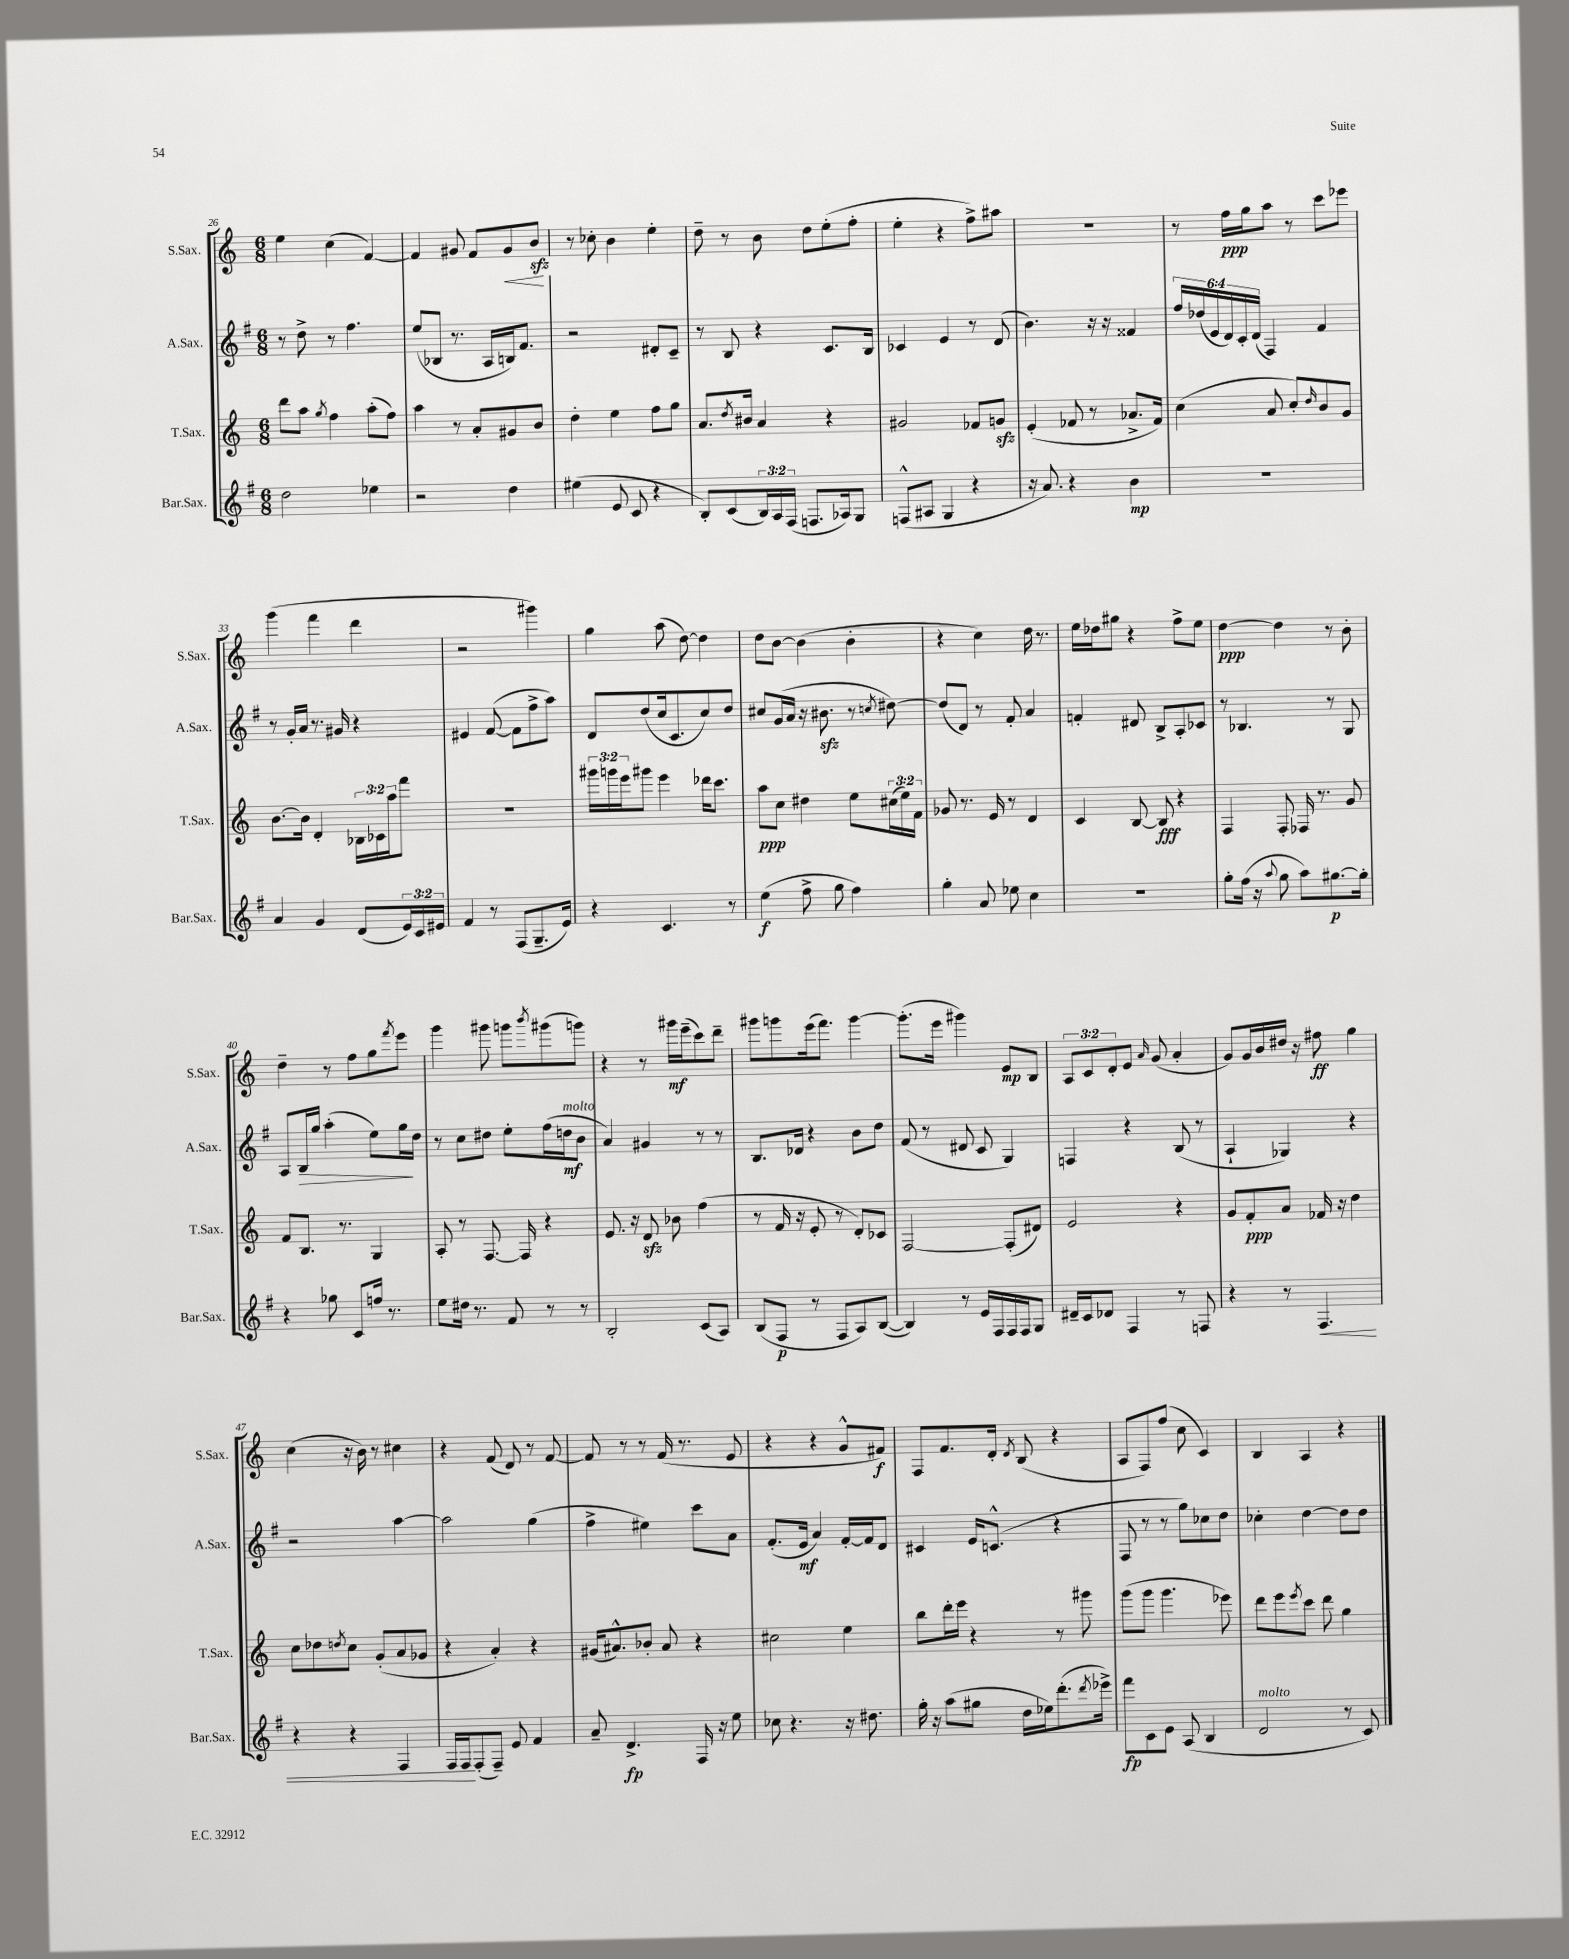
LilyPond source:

<<
\new StaffGroup <<
\new Staff = "s0" \with { instrumentName = "S.Sax." shortInstrumentName = "S.Sax." } {
    \clef treble \key c \major \numericTimeSignature \time 6/8 \override Staff.TupletNumber.text = #tuplet-number::calc-fraction-text
    e''4 c''4( f'4~) |
    f'4 gis'8 f'8 gis'8\< b'8\sfz\! |
    r8 ces''8-. b'4 e''4-. |
    d''8-- r8 b'8 d''8 e''8-.( f''8-. |
    e''4-. r4 f''8->) ais''8 |
    R2. |
    r8 f''16\ppp g''16 a''8 r8 c'''8 ees'''8 |
    g'''4( f'''4 d'''4 |
    r2 gis'''4) |
    g''4 a''8( d''8~) d''4 |
    d''8 b'8~ b'4( b'4-. |
    r4 c''4) d''16 r8. |
    e''16 des''16 gis''8 r4 f''8-> e''8 |
    d''4~\ppp d''4 r8 b'8-. |
    d''4-- r8 f''8 g''8 \acciaccatura { f'''8 } e'''8 |
    g'''4 gis'''8 g'''8 \acciaccatura { b'''8 } gis'''8( g'''8) |
    r4 r8 gis'''16\mf e'''16--( c'''8) d'''8-- |
    gis'''8 g'''8 e'''16( f'''8.) g'''4~ |
    g'''8.-.( e'''16 gis'''4) e'8\mp b8 |
    \tuplet 3/2 { a8 c'8 d'8-. } e'8 \grace { a'16 } g'8( a'4-. |
    g'8) g'16 b'16 dis''16 r16 fis''8\ff g''4 |
    c''4( r16 b'16) r8 cis''4 |
    r4 f'8( d'8) r8 f'8~ |
    f'8 r8 r8 f'16( r8. e'8 |
    r4 r4 g'8-^ fis'8\f) |
    f8 f'8. d'16-. \acciaccatura { d'8 } b8( r4 |
    a8 f8) f''8( c''8 c'4) |
    b4 a4 r4 \bar "|." |
}
\new Staff = "s1" \with { instrumentName = "A.Sax." shortInstrumentName = "A.Sax." } {
    \clef treble \key g \major \numericTimeSignature \time 6/8 \override Staff.TupletNumber.text = #tuplet-number::calc-fraction-text
    r8 d''8-> r8 fis''4. |
    e''8( bes8 r8. a16 b16) fis'8. |
    r2 dis'8-. c'8-- |
    r8 b8 r4 c'8. b16 |
    ces'4 e'4 r8 d'8( |
    b'4.) r16 r16 fisis'4 |
    \tuplet 6/4 { fis''16 des''16( e'16 d'16) c'16-. d'16( } fis4) fis'4 |
    r8 g'16-. a'16 r8. gis'16 r4 |
    eis'4 fis'8~( fis'8 fis''8-> a''8) |
    d'8 d''8( c''16 c'8. c''8) d''8 |
    cis''8 g'16( a'16 r16 bis'8.\sfz r8 \acciaccatura { c''8 } dis''8~) |
    dis''8( d'8) r8 fis'8-. a'4 |
    f'4-. dis'8 b8-> a8-. ces'8 |
    r8 bes4. r8 g8 |
    a8 b16\> g''16 a''4-.( e''8) g''16\! d''16 |
    r8 c''8 dis''8 e''8-. fis''16( d''16\mf^\markup { \italic "molto" } b'8 |
    a'4) gis'4 r8 r8 |
    b8. des'16 r4 b'8 d''8 |
    fis'8( r8 dis'8 c'8 g4) |
    f4 r4 b8( r8 |
    a4-! ges4) r4 |
    r2 a''4~ |
    a''2 g''4( |
    fis''4-> eis''4) c'''8 a'8 |
    fis'8.-.( e'16\mf a'4) fis'16~-. fis'16 d'8 |
    cis'4 e'16 c'8.-^( r4 |
    fis8 r8 r8 g''8) ces''8 d''8 |
    ces''4-. d''4~ d''8 d''8 \bar "|." |
}
\new Staff = "s2" \with { instrumentName = "T.Sax." shortInstrumentName = "T.Sax." } {
    \clef treble \key c \major \numericTimeSignature \time 6/8 \override Staff.TupletNumber.text = #tuplet-number::calc-fraction-text
    d'''8 a''8 \acciaccatura { g''8 } f''4 a''8-.( f''8) |
    a''4 r8 a'8-. gis'8 b'8 |
    d''4-. e''4 f''8 g''8 |
    a'8. \acciaccatura { d''8 } bis'16 a'4 r4 |
    gis'2 fes'8 g'8\sfz |
    e'4-.( fes'8 r8 aes'8.-> fes'16) |
    c''4( a'8 c''8-.) \grace { d''16 } b'8 g'8 |
    b'8.~ b'16 d'4-. \tuplet 3/2 { bes16 ces'16 a''16 } f'''8 |
    R2. |
    \tuplet 3/2 { gis'''16 g'''16 e'''16 } gis'''8 e'''4 des'''16 c'''8. |
    a''8\ppp c''8 dis''4 e''8 \tuplet 3/2 { cis''16( e''16) f'16 } |
    ges'8 r8. e'16 r8 d'4 |
    c'4 b8~ b8\fff r4 |
    f4 f8-. fes16 r8. g'8 |
    f'8 b8. r8. g4 |
    a8-. r8 f8.~ f16 r4 |
    e'8. r16 d'8\sfz bes'8 f''4( |
    r8 f'16 r16 e'8-. r8 d'8-.) ces'8 |
    f2~ f8-.( dis'8) |
    e'2 r4 |
    g'8 f'8-.\ppp a'8 fes'16 r16 d''4 |
    c''8 des''8 \acciaccatura { d''8 } c''8 g'8-.( a'8 ges'8 |
    r4 a'4-.) r4 |
    gis'16( ais'8.-^) bes'8-. ais'8 r4 |
    cis''2 e''4 |
    b''8 d'''16-. e'''16 r4 r8 gis'''8 |
    g'''8( g'''8 g'''4. ees'''8) |
    d'''8 e'''8 \acciaccatura { e'''8 } c'''8 d'''8 g''4 \bar "|." |
}
\new Staff = "s3" \with { instrumentName = "Bar.Sax." shortInstrumentName = "Bar.Sax." } {
    \clef treble \key g \major \numericTimeSignature \time 6/8 \override Staff.TupletNumber.text = #tuplet-number::calc-fraction-text
    d''2 ees''4 |
    r2 d''4 |
    eis''4( e'8 c'8 r4 |
    b8-.) c'8( \tuplet 3/2 { b16) a16 fis16( } f8. aes16) g8 |
    f8-^( ais8 g4 r4 |
    r16 a'8.) r4 b'4\mp |
    R2. |
    a'4 g'4 d'8( \tuplet 3/2 { e'16) c'16 eis'16 } |
    fis'4 r8 fis8( g8.-- e'16) |
    r4 c'4. r8 |
    e''4\f( fis''8-> g''8 fis''4) |
    g''4-. a'8 ees''8 c''4 |
    R2. |
    g''8-. fis''16( r16 \appoggiatura { a''8 } g''8 a''8) gis''8.~\p gis''16-. |
    r4 ges''8 c'8 f''16 r8. |
    e''8 dis''16 r8. fis'8 r8 r8 |
    b2-. c'8( a8) |
    b8( fis8\p r8 fis8 a8) b8~( |
    b4) r8 e'16 fis16 fis16 fis16 g8 |
    dis'16-- c'16 des'8 fis4 r8 f8 |
    r4 r8 fis4.\< |
    r4 r4 fis4 |
    fis16 fis16\! fis8-.( fis8--) e'8 fis'4 |
    a'8-- d'4.->\fp fis16 r16 e''8 |
    ces''8 r4. r16 dis''8. |
    g''16-. r16 a''8( gis''8 d''16 ees''16) d'''8.-.( \acciaccatura { d'''8 } ees'''16->) |
    fis'''8\fp c'8 e'8 a8( b4 |
    d'2^\markup { \italic "molto" } r8 c'8) \bar "|." |
}
>>
>>
\layout { \context { \Score currentBarNumber = #26 } }
